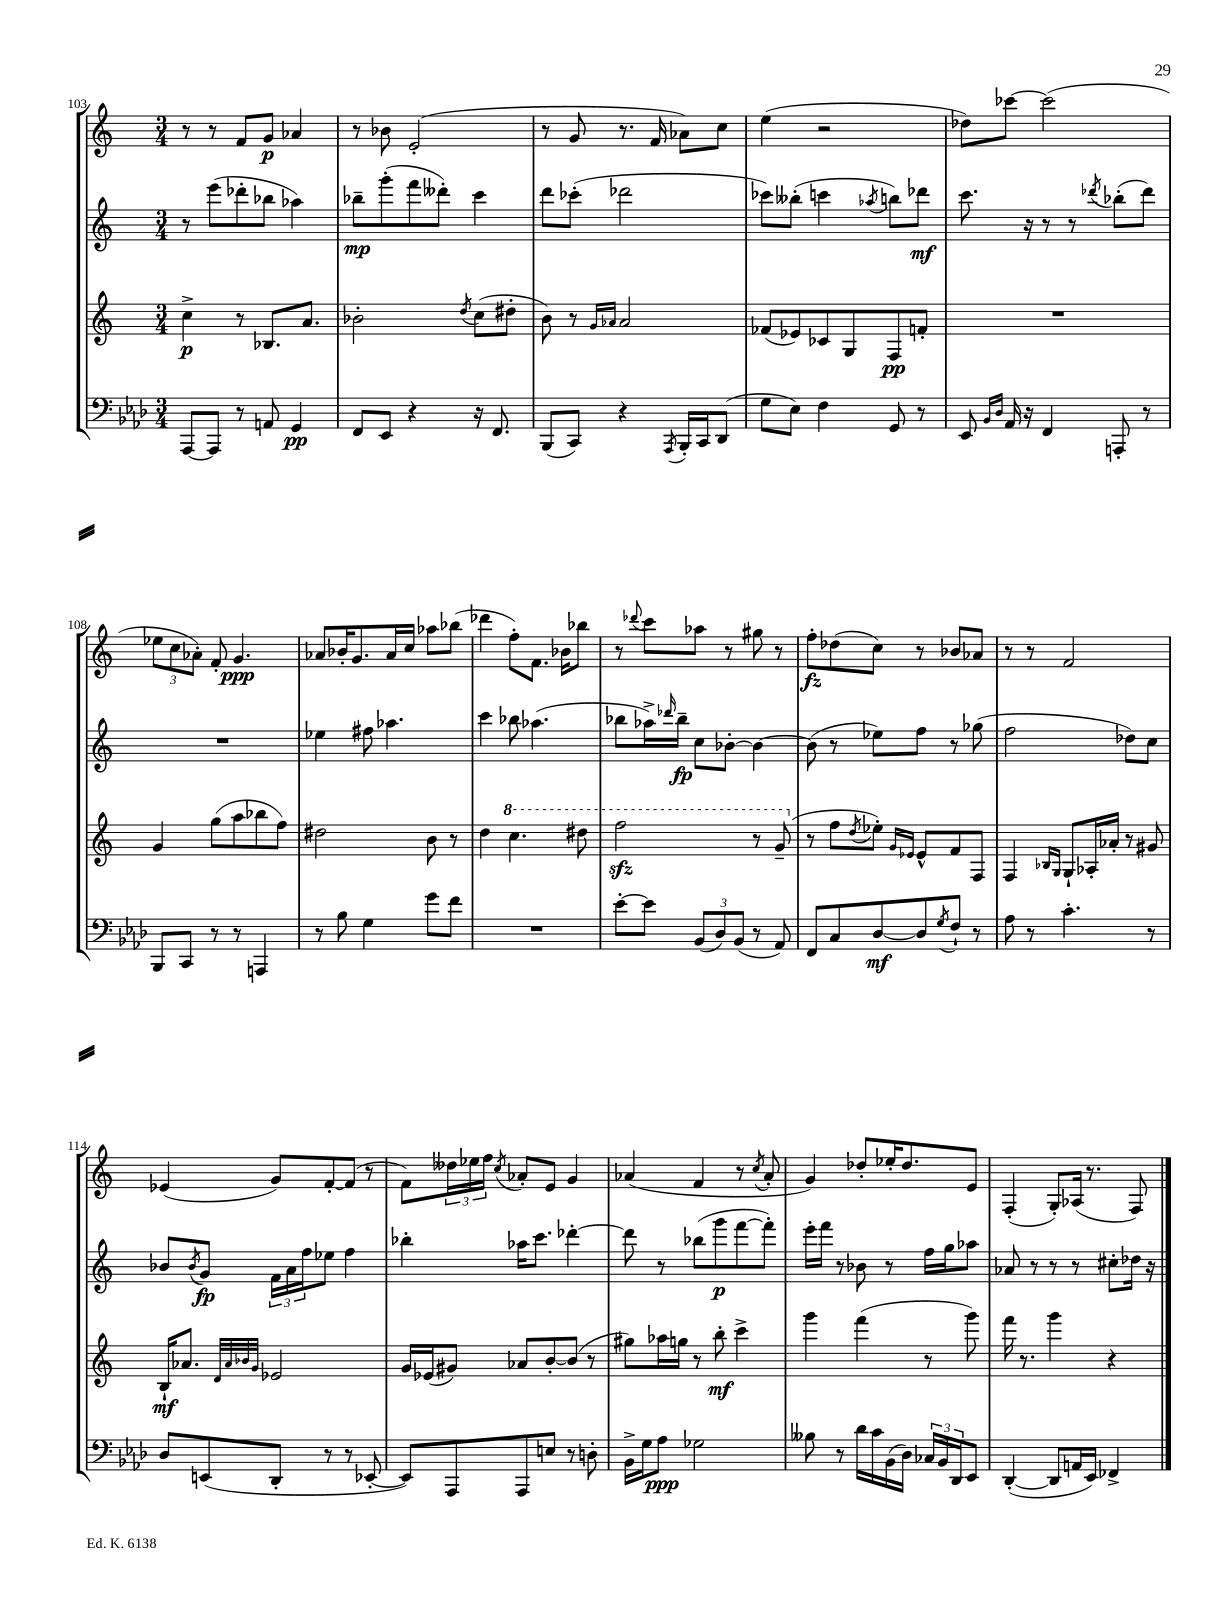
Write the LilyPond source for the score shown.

<<
\new StaffGroup <<
\new Staff = "s0" {
    \clef treble \key c \major \numericTimeSignature \time 3/4
    r8 r8 f'8 g'8\p aes'4 |
    r8 bes'8 e'2-.( |
    r8 g'8 r8. f'16 aes'8) c''8 |
    e''4( r2 |
    des''8) ces'''8~ ces'''2( |
    \tuplet 3/2 { ees''8 c''8 aes'8-.) } f'8-. g'4.\ppp |
    aes'8 bes'16-. g'8. aes'16 c''16 aes''8 bes''8( |
    des'''4 f''8-.) f'8. bes'16 bes''8 |
    r8 \appoggiatura { des'''8 } c'''8 aes''8 r8 gis''8 r8 |
    f''8-.\fz des''8( c''8) r8 bes'8 aes'8 |
    r8 r8 f'2 |
    ees'4( g'8) f'8~-. f'8( r8 |
    f'8) \tuplet 3/2 { deses''16 ees''16 f''16 } \acciaccatura { c''8 } aes'8-. e'8 g'4 |
    aes'4( f'4 r8 \acciaccatura { c''8 } aes'8-. |
    g'4) des''8-. ees''16-. des''8. e'8 |
    f4-.( g8-.) aes16( r8. f8) \bar "|." |
}
\new Staff = "s1" {
    \clef treble \key c \major \numericTimeSignature \time 3/4
    r8 e'''8( des'''8-. bes''8 aes''4) |
    bes''8--\mp g'''8-.( f'''8 deses'''8-.) c'''4 |
    d'''8 ces'''8-.( des'''2 |
    ces'''8) beses''8-.( c'''4 \acciaccatura { aes''8 } b''8) des'''8\mf |
    c'''8. r16 r8 r8 \acciaccatura { des'''8 } bes''8-.( des'''8) |
    R2. |
    ees''4 fis''8 aes''4. |
    c'''4 bes''8 aes''4.( |
    bes''8 aes''16->) \grace { des'''16 } bes''16--\fp c''8 bes'8~-. bes'4~ |
    bes'8( r8 ees''8) f''8 r8 ges''8( |
    f''2 des''8) c''8 |
    bes'8 \acciaccatura { bes'8 } g'8\fp \tuplet 3/2 { f'16 a'16 f''16 } ees''8 f''4 |
    bes''4-. aes''16 c'''8. des'''4~-. |
    des'''8 r8 bes''8( g'''8\p f'''8~ f'''8-.) |
    e'''16-. f'''16 r8 bes'8 r8 f''16 g''16 aes''8 |
    aes'8 r8 r8 r8 cis''8-. des''16 r16 \bar "|." |
}
\new Staff = "s2" {
    \clef treble \key c \major \numericTimeSignature \time 3/4
    c''4->\p r8 bes8. a'8. |
    bes'2-. \acciaccatura { d''8 } c''8( dis''8-. |
    b'8) r8 \grace { g'16 aes'16 } aes'2 |
    fes'8( ees'8) ces'8 g8 f8\pp f'8-. |
    R2. |
    g'4 g''8( a''8 bes''8 f''8) |
    dis''2 b'8 r8 |
    d''4 \ottava #1 c'''4. dis'''8 |
    f'''2\sfz r8 g''8--( \ottava #0 |
    r8 f''8 \acciaccatura { d''8 } ees''8-.) \grace { g'16 ees'16 } ees'8-^ f'8 f8 |
    f4 \grace { bes16 g16 } g8-! aes16-. aes'16-. r8 gis'8 |
    b16-!\mf aes'8. \grace { d'32 aes'32 bes'32 g'32 } ees'2 |
    g'16 ees'16( gis'8) aes'8 b'8~-. b'8( r8 |
    gis''8) aes''16 g''16 r8 b''8-.\mf c'''4-> |
    g'''4 f'''4( r8 g'''8) |
    f'''16 r8. g'''4 r4 \bar "|." |
}
\new Staff = "s3" {
    \clef bass \key aes \major \numericTimeSignature \time 3/4
    aes,,8~ aes,,8 r8 a,8 g,4\pp |
    f,8 ees,8 r4 r16 f,8. |
    bes,,8( c,8) r4 \acciaccatura { aes,,8 } bes,,16-. c,16 des,8( |
    g8 ees8) f4 g,8 r8 |
    ees,8 \grace { bes,16 des16 } aes,16 r16 f,4 a,,8-. r8 |
    bes,,8 c,8 r8 r8 a,,4 |
    r8 bes8 g4 g'8 f'8 |
    R2. |
    ees'8~-. ees'8 \tuplet 3/2 { bes,8( des8) bes,8( } r8 aes,8) |
    f,8 c8 des8~\mf des8 \acciaccatura { g8 } f8-! r8 |
    aes8 r8 c'4.-. r8 |
    des8 e,8( des,8-. r8 r8 ees,8~-. |
    ees,8) aes,,8 aes,,8 e8 r8 d8-. |
    bes,16-> g16 aes8\ppp ges2 |
    beses8 r8 des'16 c'16 bes,16( des16) \tuplet 3/2 { ces16 bes,16 des,16 } ees,8 |
    des,4~-.( des,8 a,16 ees,16) fes,4-> \bar "|." |
}
>>
>>
\layout { \context { \Score currentBarNumber = #103 } }
